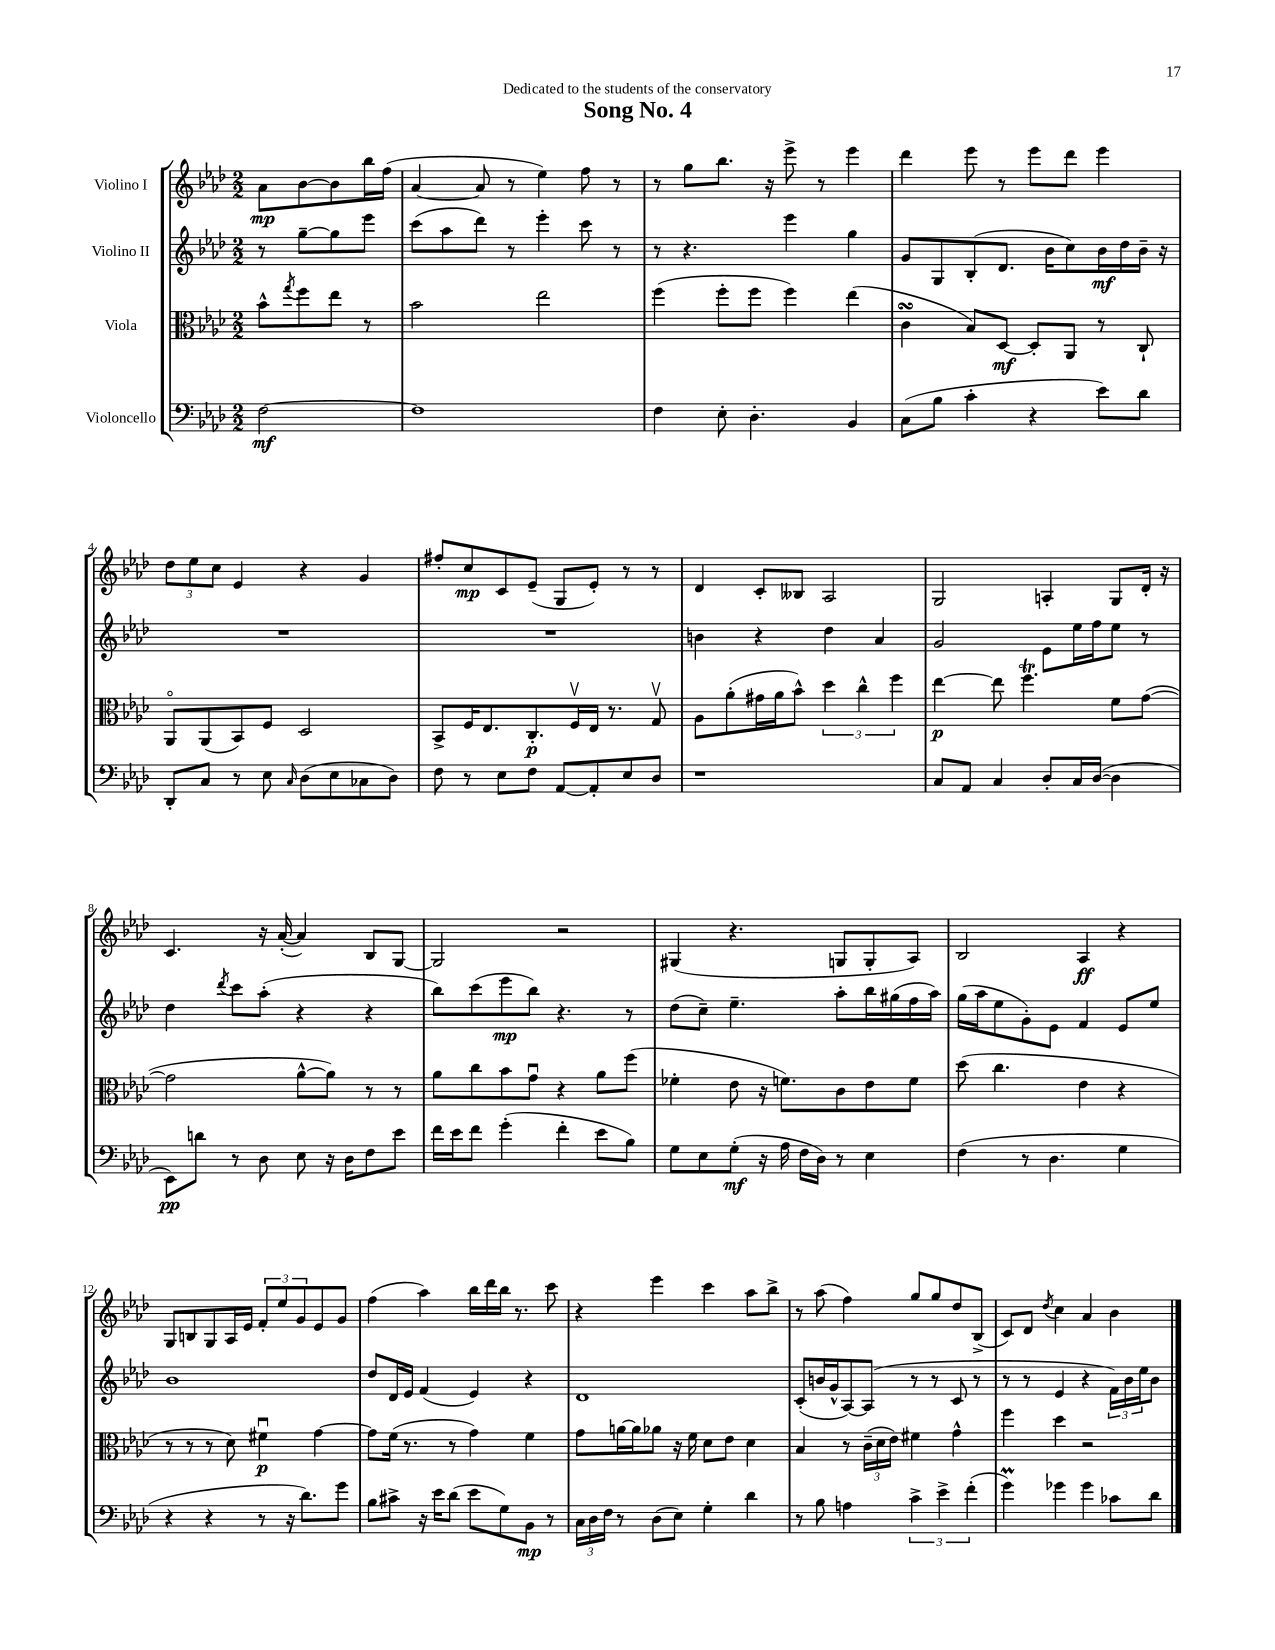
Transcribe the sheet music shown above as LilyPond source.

\header { title = "Song No. 4" dedication = "Dedicated to the students of the conservatory" }
<<
\new StaffGroup <<
\new Staff = "s0" \with { instrumentName = "Violino I" } {
    \clef treble \key aes \major \numericTimeSignature \time 2/2 \partial 2
    aes'8\mp bes'8~ bes'8 bes''16 f''16( |
    aes'4~ aes'8 r8 ees''4) f''8 r8 |
    r8 g''8 bes''8. r16 ees'''8-> r8 ees'''4 |
    des'''4 ees'''8 r8 ees'''8 des'''8 ees'''4 |
    \tuplet 3/2 { des''8 ees''8 c''8 } ees'4 r4 g'4 |
    fis''8-. c''8\mp c'8 ees'8--( g8 ees'8-.) r8 r8 |
    des'4 c'8-. beses8 aes2 |
    g2 a4-. g8 des'16-. r16 |
    c'4. r16 aes'16~-.( aes'4) bes8 g8~ |
    g2 r2 |
    gis4( r4. g8 g8-. aes8) |
    bes2 aes4\ff r4 |
    g8 b8 g8 aes16 ees'16 \tuplet 3/2 { f'8-. ees''8 g'8 } ees'8 g'8 |
    f''4( aes''4) bes''16 des'''16 bes''16 r8. c'''8 |
    r4 ees'''4 c'''4 aes''8 bes''8-> |
    r8 aes''8( f''4) g''8 g''8 des''8 bes8->( |
    c'8) des'8 \acciaccatura { des''8 } c''4 aes'4 bes'4 \bar "|." |
}
\new Staff = "s1" \with { instrumentName = "Violino II" } {
    \clef treble \key aes \major \numericTimeSignature \time 2/2 \partial 2
    r8 g''8~-- g''8 ees'''8 |
    c'''8( aes''8 des'''8) r8 ees'''4-. c'''8 r8 |
    r8 r4. ees'''4 g''4 |
    g'8 g8 bes8-.( des'8. bes'16 c''8) bes'16\mf des''16 bes'16-- r16 |
    R1 |
    R1 |
    b'4 r4 des''4 aes'4 |
    g'2 ees'8 ees''16 f''16 ees''8 r8 |
    des''4 \acciaccatura { des'''8 } c'''8 aes''8-.( r4 r4 |
    bes''8) c'''8( ees'''8\mp bes''8) r4. r8 |
    des''8( c''8--) ees''4.-- aes''8-. bes''16 gis''16( f''16 aes''16) |
    g''16( aes''16 ees''8 g'8-.) ees'8 f'4 ees'8 ees''8 |
    bes'1 |
    des''8 des'16 ees'16 f'4( ees'4) r4 |
    des'1 |
    c'8-.( b'16 g'16-^ aes8~) aes8( r8 r8 c'8 r8 |
    r8 r8 ees'4 r4 \tuplet 3/2 { f'16) bes'16 ees''16 } bes'8 \bar "|." |
}
\new Staff = "s2" \with { instrumentName = "Viola" } {
    \clef alto \key aes \major \numericTimeSignature \time 2/2 \partial 2
    bes'8-^ \acciaccatura { g''8 } f''8 ees''8 r8 |
    bes'2 ees''2 |
    f''4( f''8-. f''8 f''4) ees''4( |
    c'4\turn bes8) des8~\mf des8-. aes,8 r8 c8-! |
    aes,8\flageolet aes,8( bes,8) f8 des2 |
    bes,8-> f16 ees8. c8.-.\p f16\upbow ees16 r8. g8\upbow |
    aes8 aes'8-.( gis'16 aes'16 bes'8-^) \tuplet 3/2 { des''4 c''4-^ f''4 } |
    ees''4~\p ees''8 f''4.\trill f'8 g'8~( |
    g'2 aes'8~-^ aes'8) r8 r8 |
    aes'8 c''8 bes'8 g'8\downbow r4 aes'8 f''8( |
    fes'4-. ees'8 r16 f'8.) c'8 ees'8 f'8 |
    des''8( c''4. ees'4 r4 |
    r8 r8 r8 des'8) fis'4\downbow\p g'4~ |
    g'8 f'16( r8. r8 g'4) f'4 |
    g'8 a'16~ a'16 aes'8 r16 f'16 des'8 ees'8 des'4 |
    bes4 r8 \tuplet 3/2 { c'16--( des'16 ees'16) } fis'4 g'4-^ |
    f''4 des''4 r2 \bar "|." |
}
\new Staff = "s3" \with { instrumentName = "Violoncello" } {
    \clef bass \key aes \major \numericTimeSignature \time 2/2 \partial 2
    f2~\mf |
    f1 |
    f4 ees8-. des4.-. bes,4 |
    c8( bes8 c'4-. r4 ees'8) des'8 |
    des,8-. c8 r8 ees8 \grace { c16 } des8( ees8 ces8 des8) |
    f8 r8 ees8 f8 aes,8~ aes,8-. ees8 des8 |
    r1 |
    c8 aes,8 c4 des8-. c16 des16~( des4 |
    ees,8\pp) d'8 r8 des8 ees8 r16 des16 f8 ees'8 |
    f'16 ees'16 f'8 g'4-.( f'4-. ees'8 bes8) |
    g8 ees8 g8-.\mf( r16 aes16 f16 des16) r8 ees4 |
    f4( r8 des4. g4 |
    r4 r4 r8 r16 des'8.) g'8 |
    bes8 cis'8-> r16 ees'16 des'8( ees'8 g8) bes,8\mp r8 |
    \tuplet 3/2 { c16 des16 f16 } r8 des8( ees8) g4-. des'4 |
    r8 bes8 a4 \tuplet 3/2 { c'4-> ees'4-> f'4-.( } |
    g'4\prall) ges'4 ges'4 ces'8 des'8 \bar "|." |
}
>>
>>
